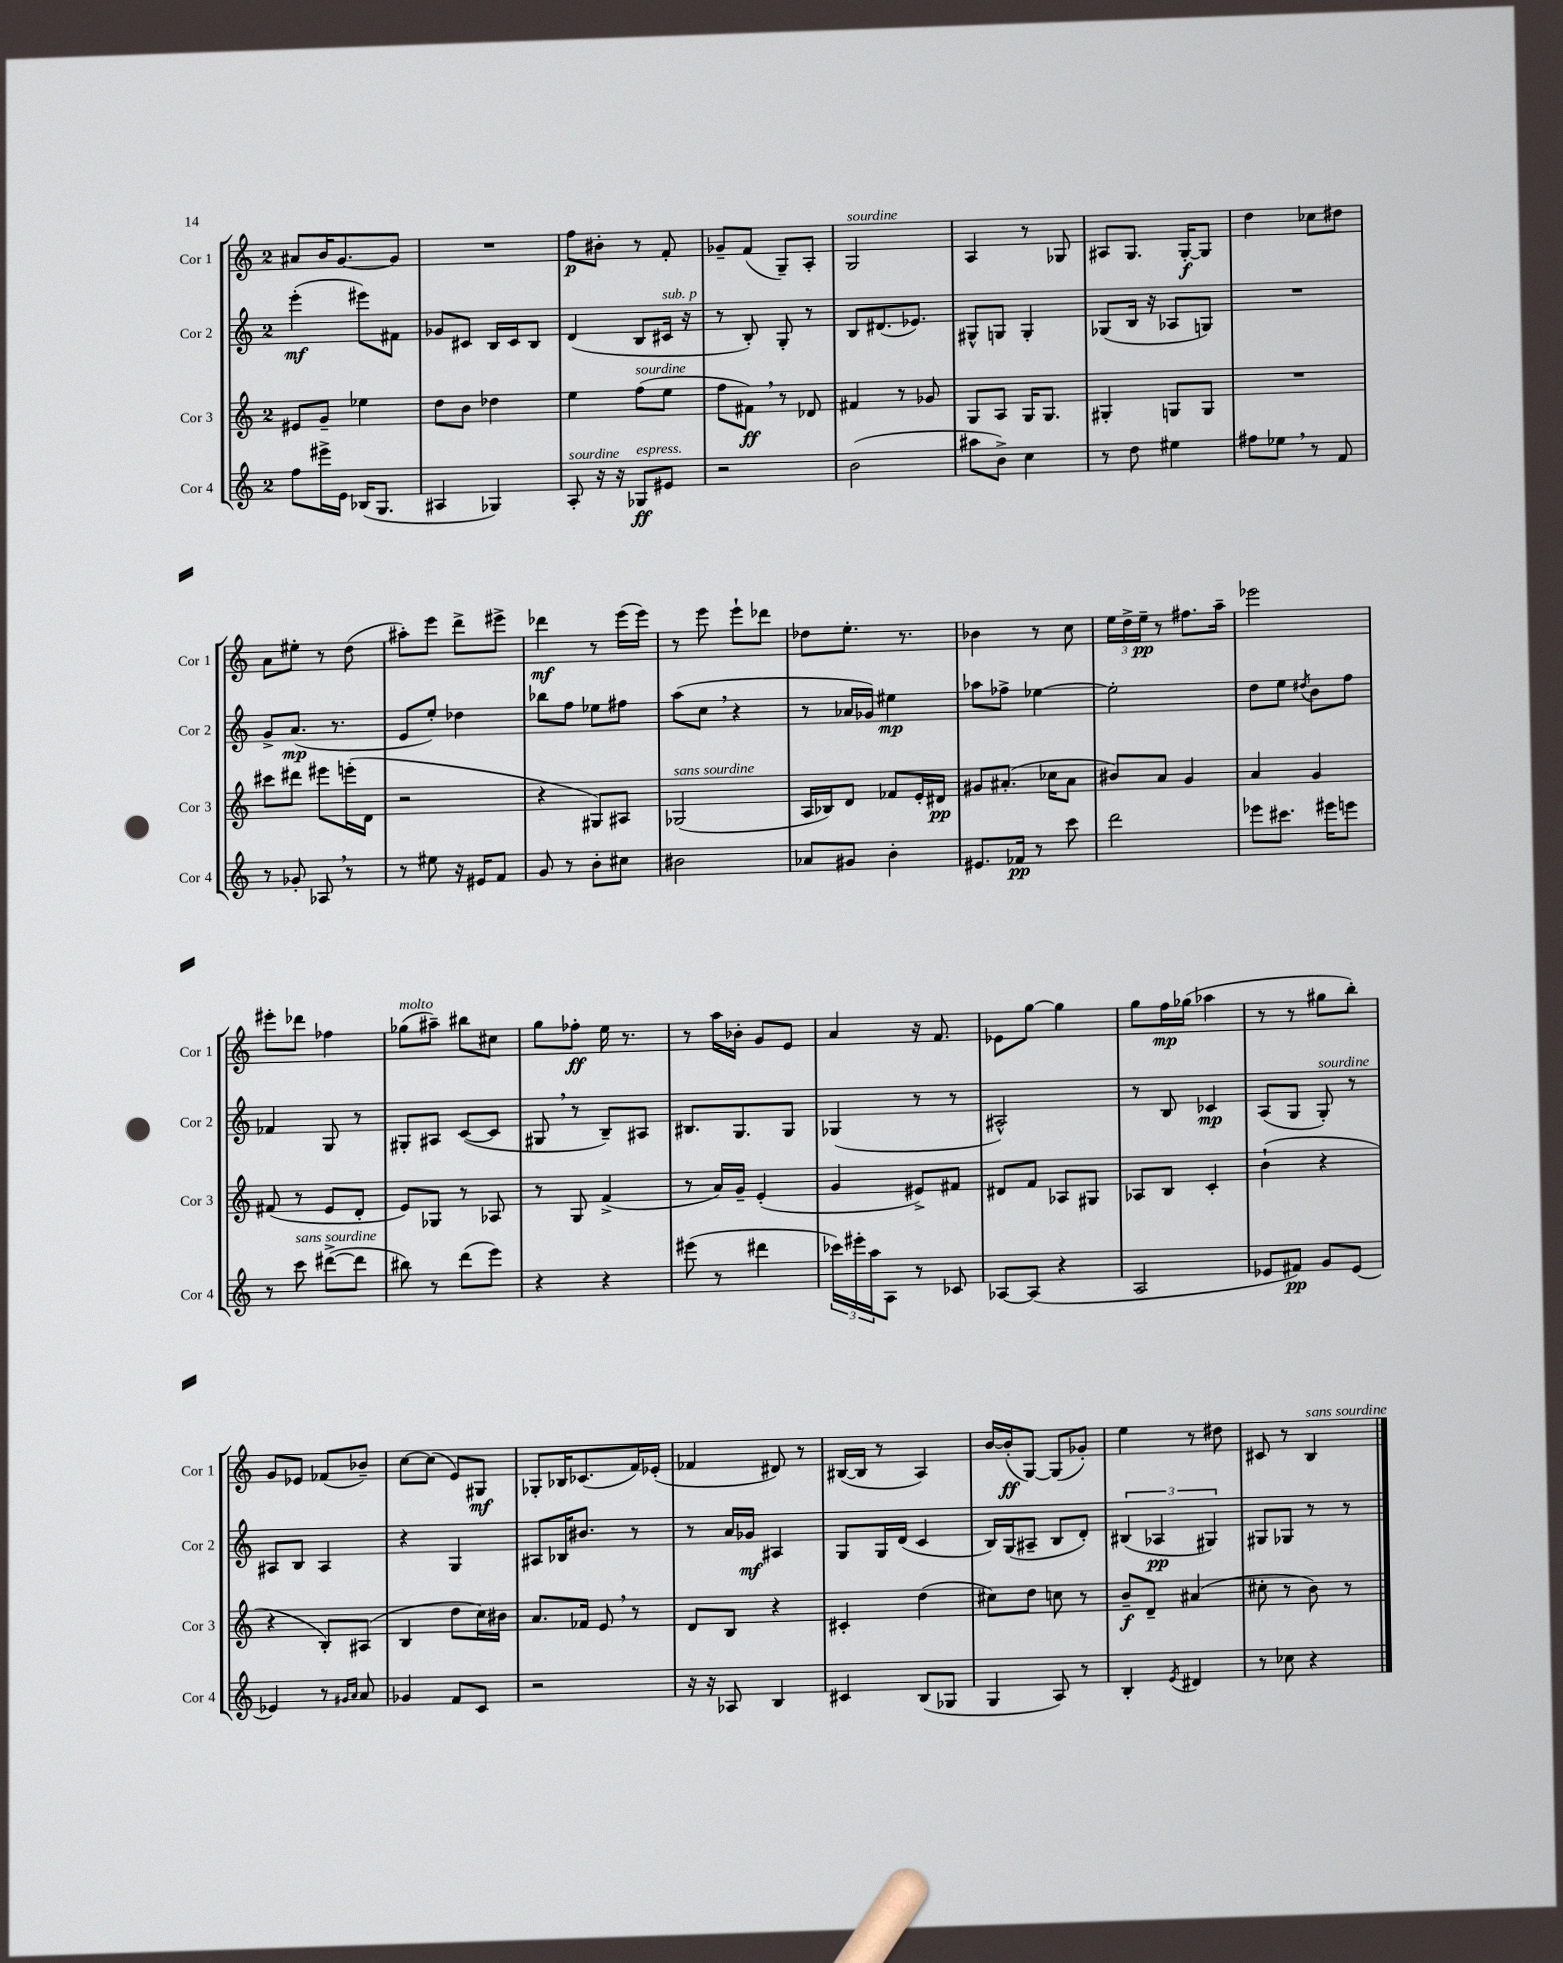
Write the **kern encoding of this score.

**kern	**dynam	**kern	**dynam	**kern	**dynam	**kern	**dynam
*part4	*part4	*part3	*part3	*part2	*part2	*part1	*part1
*staff4	*staff4	*staff3	*staff3	*staff2	*staff2	*staff1	*staff1
*I"Cor 4	*	*I"Cor 3	*	*I"Cor 2	*	*I"Cor 1	*
*I'Cor 4	*	*I'Cor 3	*	*I'Cor 2	*	*I'Cor 1	*
*clefG2	*	*clefG2	*	*clefG2	*	*clefG2	*
*k[]	*	*k[]	*	*k[]	*	*k[]	*
*M2/4	*	*M2/4	*	*M2/4	*	*M2/4	*
=90	=90	=90	=90	=90	=90	=90	=90
8ff\L	.	8e#X/L	.	(4eee'\	mf	8a#X/L	.
16eee#X^\L	.	8g~/J	.	.	.	16b/K	.
16e\JJ	.	.	.	.	.	[8.g/	.
(16B-X/KL	.	4ee-X\	.	8eee#X\L)	.	.	.
8.G/J	.	.	.	.	.	.	.
.	.	.	.	8f#X\J	.	8g/J]	.
=91	=91	=91	=91	=91	=91	=91	=91
4A#X/	.	8dd\L	.	8g-X/L	.	2r	.
.	.	8b\J	.	8c#X/J	.	.	.
4G-X/)	.	4dd-X\	.	16B/LL	.	.	.
.	.	.	.	16c#/J	.	.	.
.	.	.	.	8B/J	.	.	.
=92	=92	=92	=92	=92	=92	=92	=92
!LO:TX:a:i:t=sourdine	!	!	!	!	!	!	!
8A'/	.	4ee\	.	(4d/	.	8ff\L	p
16r	.	.	.	.	.	8b#X'\J	.
16r	.	.	.	.	.	.	.
!	!	!LO:TX:a:i:t=sourdine	!	!	!	!	!
!LO:TX:a:i:t=espress.	!	!	!	!	!	!	!
8G-X/L	ff	(8ff\L	.	8B/L	.	8r	.
!	!	!	!	!LO:TX:a:i:t=sub. p	!	!	!
8e#X/J	.	8ee\J	.	16c#X/Jk	.	8f'/	.
.	.	.	.	16r	.	.	.
=93	=93	=93	=93	=93	=93	=93	=93
2r	.	8ff\L	.	8r	.	8g-X~/L	.
.	.	8f#X,\J)	ff	8B'/)	.	(8f/J	.
.	.	8r	.	8G'/	.	8G~/L)	.
.	.	8d-X/	.	8r	.	8A'/J	.
=94	=94	=94	=94	=94	=94	=94	=94
!	!	!	!	!	!	!LO:TX:a:i:t=sourdine	!
(2b\	.	4f#X/	.	8B/L	.	2G/	.
.	.	.	.	(8.d#X/	.	.	.
.	.	8r	.	.	.	.	.
.	.	.	.	8.e-X/J)	.	.	.
.	.	8g-X/	.	.	.	.	.
=95	=95	=95	=95	=95	=95	=95	=95
8aa#X\L	.	8G/L	.	8G#X^^/L	.	4A/	.
8b^\J)	.	8A/J	.	8Gn/J	.	.	.
4cc\	.	16G/KL	.	4G'/	.	8r	.
.	.	8.G/J	.	.	.	.	.
.	.	.	.	.	.	8G-X/	.
=96	=96	=96	=96	=96	=96	=96	=96
8r	.	4G#X'/	.	(8G-X/L	.	8A#X/L	.
8dd\	.	.	.	16B/Jk	.	8.G/J	.
.	.	.	.	16r	.	.	.
4ee#X\	.	8Gn/L	.	8A-X/L	.	.	.
.	.	.	.	.	.	[16G'/KL	f
.	.	8G/J	.	8Gn/J)	.	8G/J]	.
=97	=97	=97	=97	=97	=97	=97	=97
8ff#X\L	.	2r	.	2r	.	4dd\	.
8ee-X,\J	.	.	.	.	.	.	.
8r	.	.	.	.	.	8cc-X\L	.
8f/	.	.	.	.	.	8dd#X\J	.
!!LO:LB:g=z
=98	=98	=98	=98	=98	=98	=98	=98
8r	.	8ccc#X\L	.	8g^/L	.	8a\L	.
8g-X'/	.	8ddd#X\J	.	(8.a/J	mp	8ee#X'\J	.
8A-X,/	.	8eee#X\L	.	.	.	8r	.
.	.	.	.	8.r	.	.	.
8r	.	(16eeen'\L	.	.	.	(8dd\	.
.	.	16d\JJ	.	.	.	.	.
=99	=99	=99	=99	=99	=99	=99	=99
8r	.	2r	.	8e/L	.	8aa#X'\L)	.
8ee#X\	.	.	.	8ee'/J)	.	8eee\J	.
16r	.	.	.	4dd-X\	.	8ddd^\L	.
16e#X/KL	.	.	.	.	.	.	.
8f/J	.	.	.	.	.	8eee#X^\J	.
=100	=100	=100	=100	=100	=100	=100	=100
8g/	.	4r	.	8bb-X\L	.	4ddd-X\	mf
8r	.	.	.	8ff\J	.	.	.
8b'\L	.	8G#X/L)	.	8ee-X\L	.	8r	.
8cc#X\J	.	8A#X/J	.	8ff#X\J	.	(16eee\LL	.
.	.	.	.	.	.	16eee\JJ)	.
=101	=101	=101	=101	=101	=101	=101	=101
!	!	!LO:TX:a:i:t=sans sourdine	!	!	!	!	!
2b#X\	.	(2G-X/	.	(8aa\L	.	8r	.
.	.	.	.	8cc,\J	.	8eee\	.
.	.	.	.	4r	.	8eee`\L	.
.	.	.	.	.	.	8ddd-X\J	.
=102	=102	=102	=102	=102	=102	=102	=102
8a-X/L	.	16A/LL	.	8r	.	8dd-X\L	.
.	.	16B-X/J)	.	.	.	.	.
8g#X/J	.	8d/J	.	16a-X/LL	.	8.ee'\J	.
.	.	.	.	16g-X/JJ)	.	.	.
4b'\	.	8f-X/L	.	4ee#X\	mp	.	.
.	.	.	.	.	.	8.r	.
.	.	16e'/L	.	.	.	.	.
.	.	16d#X/JJ	pp	.	.	.	.
=103	=103	=103	=103	=103	=103	=103	=103
8.e#X/L	.	8g#X/L	.	8aa-X\L	.	4b-X\	.
.	.	(8.a#X'/J	.	8ff-X^\J	.	.	.
16f-X/Jk	pp	.	.	.	.	.	.
8r	.	.	.	[4ee-X\	.	8r	.
.	.	16cc-X\KL	.	.	.	.	.
8ccc\	.	8a#\J	.	.	.	8cc\	.
=104	=104	=104	=104	=104	=104	=104	=104
2ddd\	.	8b#X/L)	.	2ee-'\]	.	24ee\LL	.
.	.	.	.	.	.	24dd^\	.
.	.	.	.	.	.	24ee~\JJ	pp
.	.	8a/J	.	.	.	8r	.
.	.	4g/	.	.	.	8.ff#X\L	.
.	.	.	.	.	.	16aa~\Jk	.
=105	=105	=105	=105	=105	=105	=105	=105
8eee-X\L	.	4a/	.	8dd\L	.	2eee-X\	.
8.ccc#X\J	.	.	.	8ee\J	.	.	.
.	.	.	.	8qdd#X/	.	.	.
.	.	4g/	.	8b\L	.	.	.
16eee#X\KL	.	.	.	.	.	.	.
8eeen\J	.	.	.	8ff\J	.	.	.
!!LO:LB:g=z
=106	=106	=106	=106	=106	=106	=106	=106
8r	.	(8f#X/	.	4f-X/	.	8eee#X'\L	.
!LO:TX:a:i:t=sans sourdine	!	!	!	!	!	!	!
8ccc\	.	8r	.	.	.	8ddd-X\J	.
([8ddd#X^\L	.	8e/L	.	8G/	.	4ff-X\	.
8ddd#\J]	.	8d'/J	.	8r	.	.	.
=107	=107	=107	=107	=107	=107	=107	=107
!	!	!	!	!	!	!LO:TX:a:i:t=molto	!
8bb#X\)	.	8e/L)	.	8G#X'/L	.	(8gg-X\L	.
8r	.	8G-X/J	.	8A#X/J	.	8aa#X~\J)	.
(8ddd\L	.	8r	.	([8c/L	.	8bb#X\L	.
8eee\J)	.	8A-X/	.	8c/J]	.	8cc#X\J	.
=108	=108	=108	=108	=108	=108	=108	=108
4r	.	8r	.	8G#X,/	.	8gg\L	.
.	.	8G/	.	8r	.	8ff-X'\J	ff
4r	.	(4f^/	.	8B~/L)	.	16ee\	.
.	.	.	.	.	.	8.r	.
.	.	.	.	8A#X/J	.	.	.
=109	=109	=109	=109	=109	=109	=109	=109
(8eee#X\	.	8r	.	8.B#X/L	.	8r	.
8r	.	16a/LL)	.	.	.	16aa\LL	.
.	.	16g~/JJ	.	8.G/	.	16b-X'\JJ	.
4ddd#X\	.	(4e'/	.	.	.	8g/L	.
.	.	.	.	8G/J	.	8e/J	.
=110	=110	=110	=110	=110	=110	=110	=110
24ccc-X\LL)	.	4g/	.	(4G-X/	.	4a/	.
24eee#X'\	.	.	.	.	.	.	.
24aa\J	.	.	.	.	.	.	.
8A\J	.	.	.	.	.	.	.
8r	.	8e#X^/L)	.	8r	.	16r	.
.	.	.	.	.	.	8.f/	.
8c-X/	.	8f#X/J	.	8r	.	.	.
=111	=111	=111	=111	=111	=111	=111	=111
[8A-X/L	.	8d#X/L	.	2A#X^^/)	.	8e-X\L	.
(8A-/J]	.	8f/J	.	.	.	[8gg\J	.
4r	.	8A-X/L	.	.	.	4gg\]	.
.	.	8G#X/J	.	.	.	.	.
=112	=112	=112	=112	=112	=112	=112	=112
2A/	.	8A-X/L	.	8r	.	8gg\L	.
.	.	8B/J	.	8B/	.	16ff\L	mp
.	.	.	.	.	.	(16gg-X\JJ	.
.	.	4c'/	.	4c-X/	mp	4aa-X\	.
=113	=113	=113	=113	=113	=113	=113	=113
8e-X/L	.	(4b`\	.	(8A/L	.	8r	.
8f#X/J)	pp	.	.	8G/J	.	8r	.
!	!	!	!	!LO:TX:a:i:t=sourdine	!	!	!
8g/L	.	4r	.	8G'/)	.	8gg#X\L	.
[8e-/J	.	.	.	8r	.	8bb'\J)	.
!!LO:LB:g=z
=114	=114	=114	=114	=114	=114	=114	=114
4e-X/]	.	4r	.	8A#X/L	.	8g/L	.
.	.	.	.	8B/J	.	8e-X/J	.
8r	.	8B'/L)	.	4A#/	.	(8f-X/L	.
16qqg#X/LL	.	.	.	.	.	.	.
16qqa/JJ	.	.	.	.	.	.	.
8a/	.	(8A#X/J	.	.	.	8b-X~/J)	.
=115	=115	=115	=115	=115	=115	=115	=115
4g-X/	.	4B/	.	4r	.	[8cc\L	.
.	.	.	.	.	.	(8cc\J]	.
8f/L	.	8dd\L	.	4G/	.	8e/L)	.
8c/J	.	16cc\L)	.	.	.	8G#X/J	mf
.	.	16b#X\JJ	.	.	.	.	.
=116	=116	=116	=116	=116	=116	=116	=116
2r	.	8.a/L	.	8A#X/L	.	8G-X'/L	.
.	.	.	.	16B-X/K	.	16B-X/K	.
.	.	16f-X/Jk	.	8.b#X/J	.	(8.c-X/	.
.	.	8e,/	.	.	.	.	.
.	.	8r	.	8r	.	16f/L)	.
.	.	.	.	.	.	(16e-X'/JJ	.
=117	=117	=117	=117	=117	=117	=117	=117
16r	.	8d/L	.	8r	.	4f-X/	.
16r	.	.	.	.	.	.	.
8A-X/	.	8B/J	.	16a/LL	.	.	.
.	.	.	.	16g-X/JJ	mf	.	.
4B/	.	4r	.	4A#X/	.	8d#X/)	.
.	.	.	.	.	.	8r	.
=118	=118	=118	=118	=118	=118	=118	=118
4c#X/	.	4c#X'/	.	8G/L	.	([16B#X/LL	.
.	.	.	.	.	.	16B#/JJ]	.
.	.	.	.	16G/L	.	8r	.
.	.	.	.	(16d/JJ	.	.	.
(8B/L	.	(4dd\	.	4c/	.	4A/)	.
8G-X/J	.	.	.	.	.	.	.
=119	=119	=119	=119	=119	=119	=119	=119
4G/	.	8cc#X\L)	.	16B/LL)	.	[16b/LL	.
.	.	.	.	(16G/J	.	(16b'/J]	ff
.	.	8dd\J	.	8A#X~/J	.	[8G/J)	.
8A/)	.	8ccn\	.	8B/L	.	(8G/L]	.
8r	.	8r	.	8d'/J)	.	8g-X'/J)	.
=120	=120	=120	=120	=120	=120	=120	=120
4B'/	.	8b~/L	f	(6B#X/	.	4ee\	.
.	.	8d~/J	.	.	.	.	.
.	.	.	.	6A-X/	pp	.	.
8qe/	.	.	.	.	.	.	.
4d#X/	.	(4a#X/	.	.	.	8r	.
.	.	.	.	6G#X/)	.	.	.
.	.	.	.	.	.	8dd#X\	.
=121	=121	=121	=121	=121	=121	=121	=121
8r	.	8cc#X'\	.	8G#X/L	.	8c#X/	.
8cc-X\	.	8r	.	8G-X/J	.	8r	.
!	!	!	!	!	!	!LO:TX:a:i:t=sans sourdine	!
4r	.	8b\)	.	8r	.	4B/	.
.	.	8r	.	8r	.	.	.
==	==	==	==	==	==	==	==
*-	*-	*-	*-	*-	*-	*-	*-
